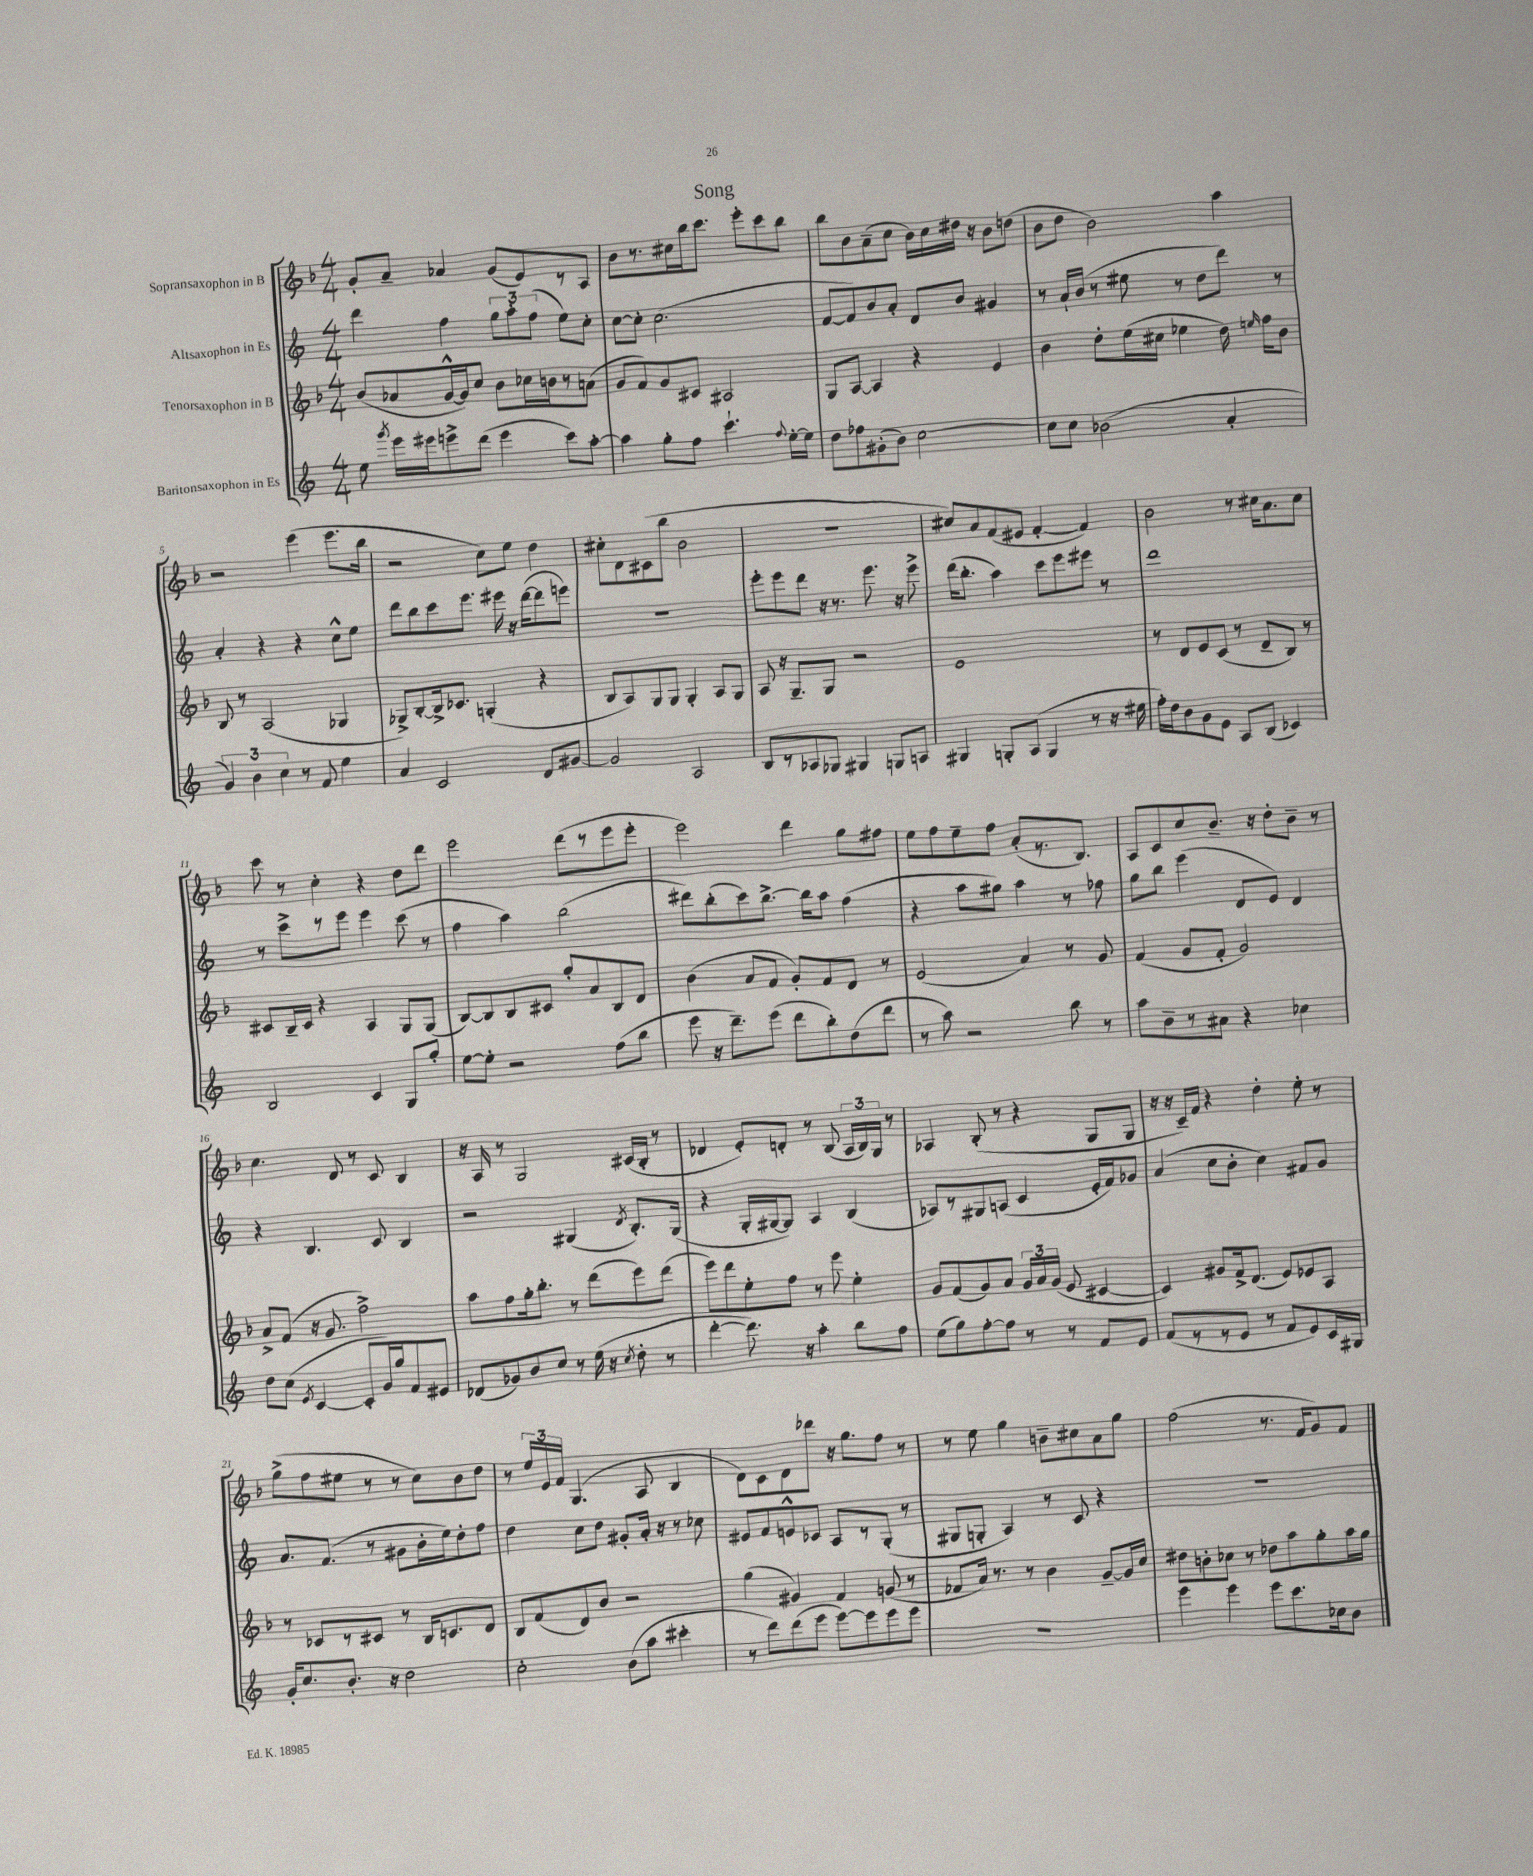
\header { title = "Song" }
<<
\new StaffGroup <<
\new Staff = "s0" \with { instrumentName = "Sopransaxophon in B" } {
    \clef treble \key f \major \numericTimeSignature \time 4/4
    \autoBeamOff g'8[-. a'8]-- aes'4 g'8[( e'8) r8 a8] |
    bes'8[ r8. cis''16 bes''16 c'''8.] e'''8[-. c'''8 bes''8] |
    bes''8[ bes'8 a'8--( c''8] bes'16[) c''16 dis''16] r16 bes'8[ d''8]( |
    bes'8[ d''8] bes'2) a''4 |
    r2 e'''4( e'''8.[ bes''16] |
    r2 c''8[) e''8] d''4 |
    cis''8[-. d'8 cis'8( bes''8] bes'2 |
    R1 |
    cis''8[) a'8 f'8( eis'8] f'4~-. f'4) |
    bes'2 r8 cis''16[ a'8. cis''8] |
    c'''8 r8 c''4-. r4 d''8[ d'''8] |
    e'''2 d'''8[( r8 e'''8 e'''8]-. |
    e'''2) d'''4 g''8[ fis''8] |
    e''8[ f''8 e''8-- f''8] a'8[-.( r8. bes8.]) |
    a8[ c'8 c''8 bes'8.]-- r16 d''8[-. bes'8]-- r8 |
    c''4. d'8 r8 c'8 bes4 |
    r16 a16 r8 g2 cis'16[( bes16]-. r8 |
    des'4 e'8[-.) d'8]-. r8 bes8( \tuplet 3/2 { a16[ bes16) g16] } r8 |
    aes4 bes8-.( r8 r4 g8[ g8] |
    r16 r16 c'16[--) f'16] r4 d''4-. e''8-. r8 |
    g''8[->( f''8 eis''8] r8 r8 c''8[) bes'8 d''8] |
    r8 \tuplet 3/2 { e''16[ e'16 f'16] } g4.( a8 bes4 |
    d'8[) c'8 d'8 des'''8] r16 g''8.[ f''8] r8 |
    r8 e''8 g''4 b'8[-- cis''8 a'8 g''8] |
    f''2( r8. f'16[ g'8) f'8] \bar "|." |
}
\new Staff = "s1" \with { instrumentName = "Altsaxophon in Es" } {
    \clef treble \key c \major \numericTimeSignature \time 4/4
    \autoBeamOff d'''4 f''4 \tuplet 3/2 { g''8[ a''8-. f''8]( } e''8[) c''8]-. |
    c''8[~ c''8]-. c''2.( |
    f'8[~ f'8) b'8 a'8]-. d'8[ b'8] gis'4 |
    r8 a'16[-! b'16]( r8 eis''8 r8 d''8[ d'''8]) r8 |
    a'4-. r4 r4 c''8[-^ e''8] |
    d'''8[ b''8 c'''8 e'''8.] eis'''16 r16 d'''16[~( d'''8 e'''8]) |
    R1 |
    e'''8[-. e'''8 d'''8] r16 r8. e'''8. r16 e'''8-> |
    d'''16[( b''8.]-. a''4) c'''8[ e'''8 eis'''8] r8 |
    d'''1 |
    r8 c'''8[-> r8 e'''8] e'''4 c'''8( r8 |
    f''4 a''4) b''2( |
    dis'''8[) b''8-.( c'''8) b''8.]~-> b''16[ a''8] f''4( |
    r4 a''8[ gis''8]) a''4 r8 fes''8 |
    g''8[ b''8] e'''4( d'8[ e'8]) d'4 |
    r4 b4. c'8 b4 |
    r2 gis4( \acciaccatura { d'8 } b8.[-.) gis16]( |
    r4 g16[-. gis16~ gis8]) a4 b4( |
    aes8[) r8 gis8 a8]( c'4 e'16[-. f'16) ges'8] |
    a'4( c''8[ b'8]-. c''4) fis'8[ g'8] |
    a'8.[ f'8.]( r8 gis'8[ b'16-. e''16) d''8-. f''8] |
    d''4 c''8[ d''8] gis'8[-. a'16]-. r16 r8 ces''8 |
    eis'8[ f'8 e'8-^ ces'8] a8[ r8 g8]-.( r8 |
    gis8[ g8]-. a4) r8 c'8 r4 |
    R1 \bar "|." |
}
\new Staff = "s2" \with { instrumentName = "Tenorsaxophon in B" } {
    \clef treble \key f \major \numericTimeSignature \time 4/4
    \autoBeamOff bes'8[( aes'8 g'16~-^ g'16) c''8] bes'8[ ces''16 b'16 r8 a'8]( |
    g'8[ f'8) g'8 cis'8] ais2 |
    g8[ a8]~ a4 r4 e'4 |
    bes'4 d''8[-. e''16( cis''16] ees''4 d''16) \grace { e''16 } f''16[ bes'8] |
    bes8 r8 a2( ges4 |
    ges8[->) bes8~-. bes16-> ces'8.] g4-.( r4 |
    bes8[ a8) g8 g8] g4-. a8[ g8] |
    a8 r16 g8.[-- g8] r2 |
    e'1 |
    r8 d'8[ e'8 c'8]( r8 d'8[-- bes8]) r8 |
    cis'8[ bes16-- cis'16] r4 a4 g8[ g8]( |
    bes8[~) bes8 bes8 cis'8] g''8[-. a'8 bes8 d'8] |
    bes'4( a'8[ f'8] g'8[-.) f'8 d'8] r8 |
    e'2( a'4) r8 g'8 |
    f'4( g'8[ f'8]-. g'2) |
    a'8[-> f'8]( r16 g'8. f''2->) |
    a''8[ f''8 g''16-. bes''8.]-. r8 d'''8[( e'''8) d'''8]( |
    e'''8[) d'''8 e''8-. f''8] r8 e'''8 e''4-. |
    g'8[ f'8( g'8) a'8] \tuplet 3/2 { g'16[ a'16 g'16]( } e'8 cis'4~ |
    cis'4) gis'8[ f'16-> d'8.]( e'8[) ees'8 a8] |
    r8 ces'8[ r8 cis'8] r8 bes16[ c'8. d'8] |
    bes8[ f'8( d'8) bes'8] r2 |
    g''4( gis'4) f'4 g'8( r8 |
    fes'8[ a'16]) r8. r8 bes'4 g'8[~-- g'16 c''16] |
    dis''8[ b'8-. ces''8] r8 des''8[ a''8 g''8-. a''16 g''16] \bar "|." |
}
\new Staff = "s3" \with { instrumentName = "Baritonsaxophon in Es" } {
    \clef treble \key c \major \numericTimeSignature \time 4/4
    \autoBeamOff e''8 \acciaccatura { g'''8 } e'''16[ eis'''16 e'''8-> d'''8]( e'''4 c'''8[) a''8]~-. |
    a''4 g''8[-. f''8] c'''4.-! \appoggiatura { f''8 } e''16[~-. e''16] |
    d''8[ fes''8 gis'8-.( b'8]) c''2~ |
    c''8[ c''8] bes'2( a'4-. |
    \tuplet 3/2 { g'4) b'4 c''4 } r8 f'8 e''4 |
    a'4 c'2 d'8[ gis'8]~ |
    gis'2 a2 |
    b8[ r8 aes8 ges8] gis4 g8[ a8] |
    gis4 g8[-. a8]( g4 r8 r16 eis''16 |
    f''16[-.) d''16 b'8 g'8 e'8] a8[ b8]( ces'4) |
    b2 c'4 g8[ g''8]-. |
    e''8[~ e''8]-. r2 f''8[( b''8] |
    e'''8 r16 d'''8.[--) e'''8]( d'''8[ b''8-.) d''8( d'''8] |
    r8 a''8) r2 b''8 r8 |
    a''8[ b'8-- r8 ais'8] r4 ces''4 |
    d''8[ c''8]( \acciaccatura { e'8 } c'4~ c'8[-. g'16) g''16 f'8 eis'8] |
    des'8[( ges'8) b'8 c''8] r8 e''16( r16 \acciaccatura { c''8 } d''8-. r8 |
    d'''4~-. d'''8.) r16 a''4-. b''8[ f''8] |
    e''8[( g''8) f''8~-. f''8] r8 r8 f'8[ e'8] |
    f'8[( r8 r8 e'8] r8 f'8[ e'8) c'16 gis16] |
    g'16[-. c''8. b'8.]-. r16 d''2 |
    c''2-. b'8[( a''8] cis'''4-. |
    r8 d'''8[) d'''8( e'''8] e'''8[~) e'''8 e'''8 e'''8] |
    R1 |
    e'''4 e'''4 e'''8[ c'''8. ces''16 b'8] \bar "|." |
}
>>
>>
